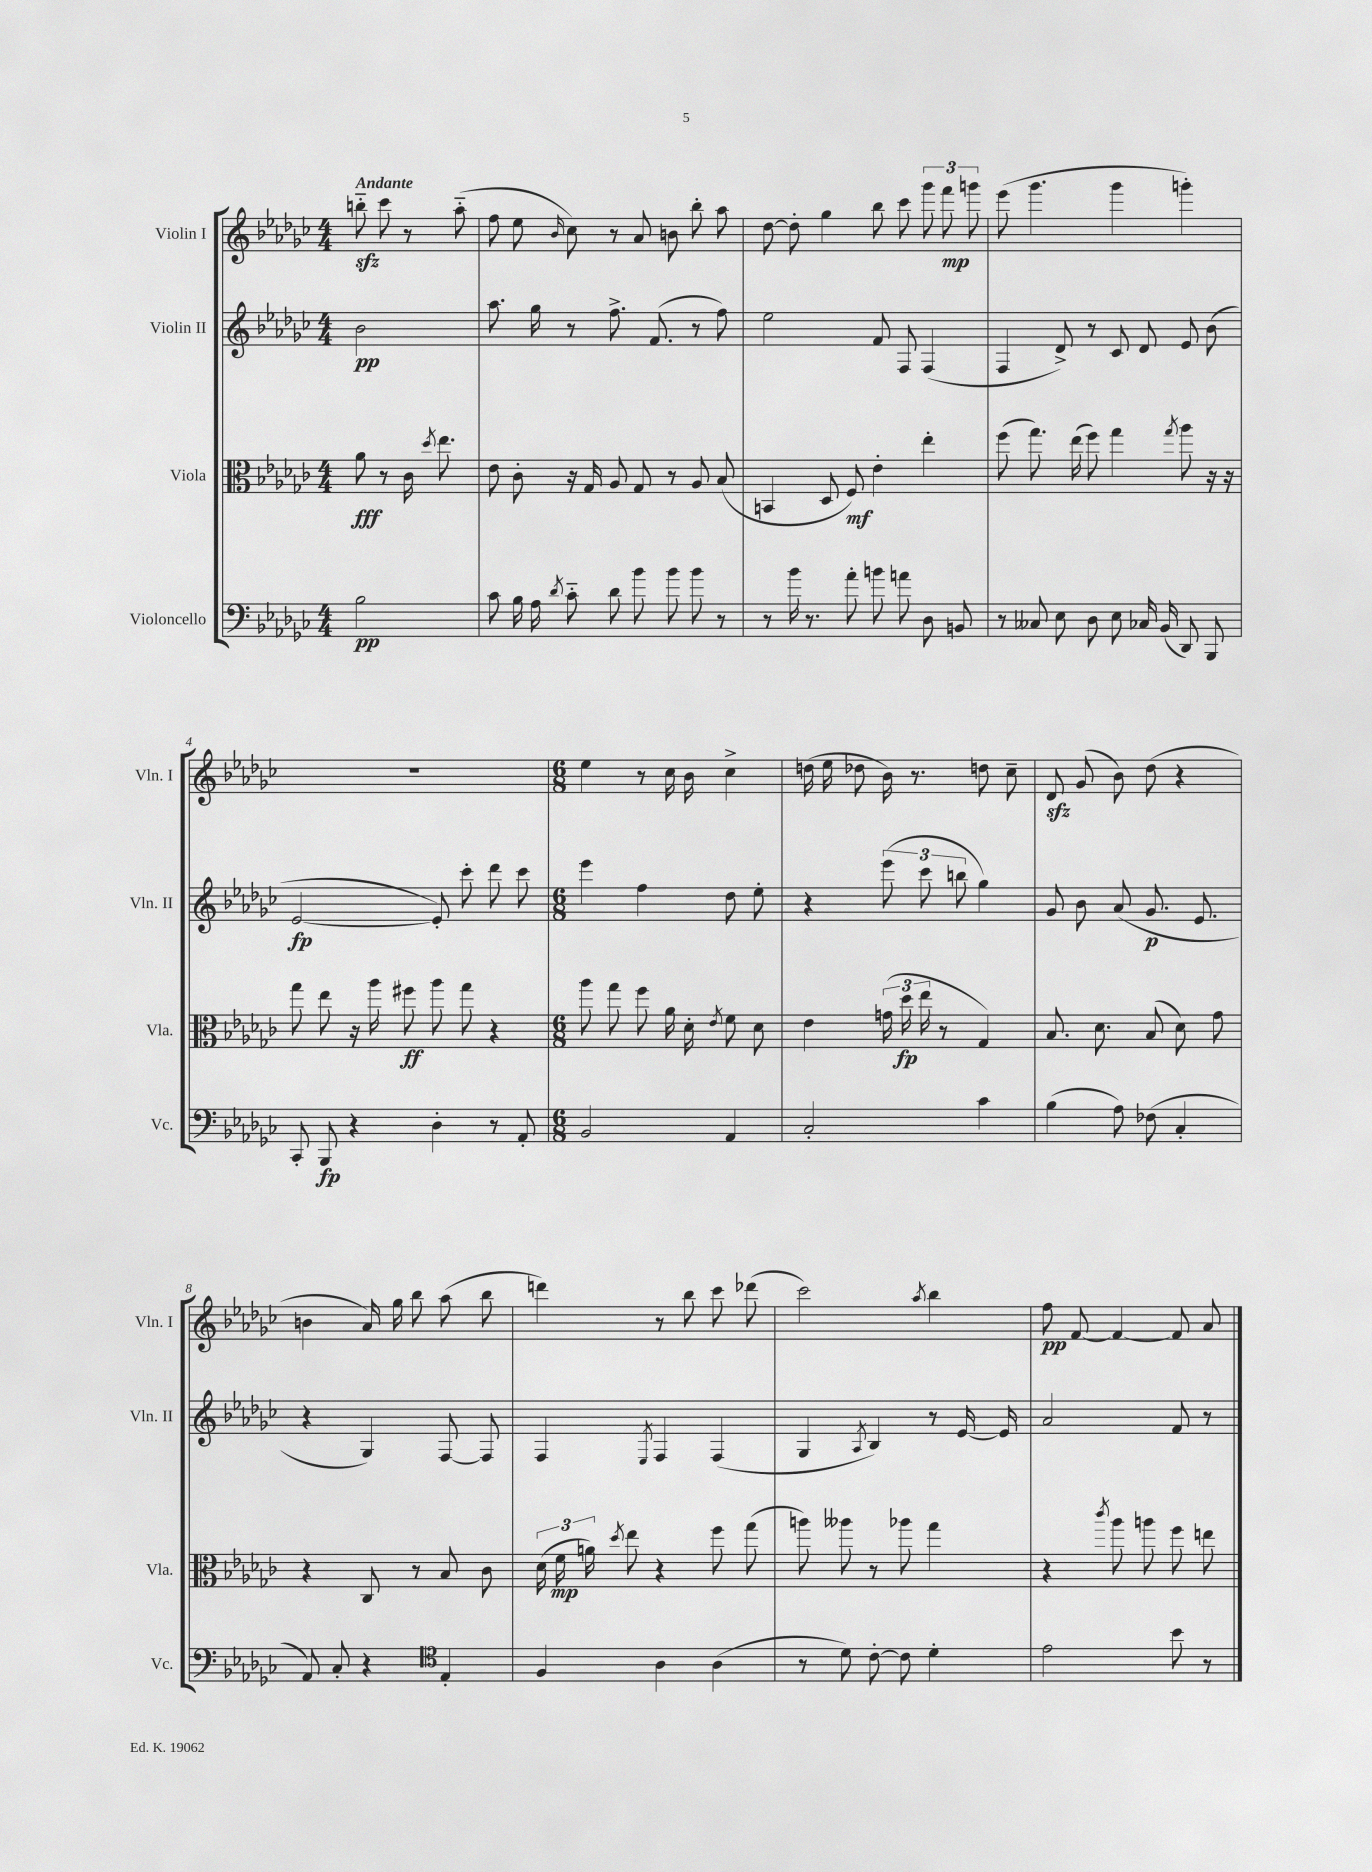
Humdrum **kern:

**kern	**dynam	**kern	**dynam	**kern	**dynam	**kern	**dynam
*part4	*part4	*part3	*part3	*part2	*part2	*part1	*part1
*staff4	*staff4	*staff3	*staff3	*staff2	*staff2	*staff1	*staff1
*I"Violoncello	*	*I"Viola	*	*I"Violin II	*	*I"Violin I	*
*I'Vc.	*	*I'Vla.	*	*I'Vln. II	*	*I'Vln. I	*
*clefF4	*	*clefC3	*	*clefG2	*	*clefG2	*
*k[b-e-a-d-g-c-]	*	*k[b-e-a-d-g-c-]	*	*k[b-e-a-d-g-c-]	*	*k[b-e-a-d-g-c-]	*
*M4/4	*	*M4/4	*	*M4/4	*	*M4/4	*
=	=	=	=	=	=	=	=
!	!	!	!	!	!	!LO:TX:a:B:t=Andante	!
2B-\	pp	8a-\	fff	2b-\	pp	8bbnzz\	.
.	.	8r	.	.	.	8ccc-\	.
.	.	16c-\	.	.	.	8r	.
.	.	8qdd-/	.	.	.	.	.
.	.	8.ee-\	.	.	.	.	.
.	.	.	.	.	.	(8aa-\	.
=1	=1	=1	=1	=1	=1	=1	=1
8c-\	.	8e-\	.	8.aa-\	.	8ff\	.
16B-\	.	8c-'\	.	.	.	8ee-\	.
16A-\	.	.	.	16gg-\	.	.	.
8qd-/	.	.	.	.	.	16qqb-/	.
8c-\	.	16r	.	8r	.	8cc-\)	.
.	.	16G-/	.	.	.	.	.
8d-\	.	8A-/	.	8.ff^\	.	8r	.
8b-\	.	8G-/	.	.	.	8a-/	.
.	.	.	.	(8.f/	.	.	.
8b-\	.	8r	.	.	.	8bn\	.
8b-\	.	8A-/	.	8r	.	8bb-'\	.
8r	.	(8B-/	.	8ff\)	.	8aa-\	.
=2	=2	=2	=2	=2	=2	=2	=2
8r	.	4BBn/	.	2ee-\	.	[8dd-\	.
16b-\	.	.	.	.	.	8dd-'\]	.
8.r	.	.	.	.	.	.	.
.	.	8D-/	.	.	.	4gg-\	.
8a-'\	.	8F/)	mf	.	.	.	.
8bn\	.	4e-'\	.	8f/	.	8bb-\	.
8an\	.	.	.	8F/	.	8ccc-\	.
8D-\	.	4ee-'\	.	(4F/	.	12ggg-\	.
.	.	.	.	.	.	12fff\	mp
8BBn/	.	.	.	.	.	.	.
.	.	.	.	.	.	12gggn\	.
=3	=3	=3	=3	=3	=3	=3	=3
8r	.	(8ff\	.	4F/	.	(8eee-\	.
8C--X/	.	8.gg-\)	.	.	.	4.ggg-\	.
8E-\	.	.	.	8d-^/)	.	.	.
.	.	(16ee-\	.	.	.	.	.
8D-\	.	8ff\)	.	8r	.	.	.
8E-\	.	4gg-\	.	8c-/	.	4ggg-\	.
16C-X/	.	.	.	8d-/	.	.	.
(16BB-/	.	.	.	.	.	.	.
.	.	8qgg-/	.	.	.	.	.
8DD-/)	.	8aa-\	.	8e-/	.	4gggn'\)	.
8BBB-/	.	16r	.	(8b-\	.	.	.
.	.	16r	.	.	.	.	.
!!LO:LB:g=z
=4	=4	=4	=4	=4	=4	=4	=4
8CC-'/	.	8gg-\	.	[2e-/	fp	1r	.
8BBB-/	fp	8ee-\	.	.	.	.	.
4r	.	16r	.	.	.	.	.
.	.	16aa-\	.	.	.	.	.
.	.	8ff#X\	ff	.	.	.	.
4D-'\	.	8aa-\	.	8e-'/])	.	.	.
.	.	8gg-\	.	8ccc-'\	.	.	.
8r	.	4r	.	8ddd-\	.	.	.
8AA-'/	.	.	.	8ccc-\	.	.	.
=5	=5	=5	=5	=5	=5	=5	=5
*M6/8	*	*M6/8	*	*M6/8	*	*M6/8	*
2BB-/	.	8aa-\	.	4eee-\	.	4ee-\	.
.	.	8gg-\	.	.	.	.	.
.	.	8ff\	.	4ff\	.	8r	.
.	.	16a-\	.	.	.	16cc-\	.
.	.	16d-'\	.	.	.	16b-\	.
.	.	8qe-/	.	.	.	.	.
4AA-/	.	8f\	.	8dd-\	.	4cc-^\	.
.	.	8d-\	.	8ee-'\	.	.	.
=6	=6	=6	=6	=6	=6	=6	=6
2C-'/	.	4e-\	.	4r	.	(16ddn\	.
.	.	.	.	.	.	16ee-\	.
.	.	.	.	.	.	8dd-X\	.
.	.	(24gn\	.	(12eee-\	.	16b-\)	.
.	.	24dd-\	fp	.	.	.	.
.	.	.	.	.	.	8.r	.
.	.	24ee-\	.	12ccc-\	.	.	.
.	.	8r	.	.	.	.	.
.	.	.	.	12bbn\	.	.	.
4c-\	.	4G-/)	.	4gg-\)	.	8ddn\	.
.	.	.	.	.	.	8cc-~\	.
=7	=7	=7	=7	=7	=7	=7	=7
(4B-\	.	8.B-/	.	8g-/	.	8d-zz/	.
.	.	.	.	8b-\	.	(8g-/	.
.	.	8.d-\	.	.	.	.	.
8A-\)	.	.	.	(8a-/	.	8b-\)	.
(8F-X\	.	(8B-/	.	8.g-/	p	(8dd-\	.
4C-'/	.	8d-\)	.	.	.	4r	.
.	.	.	.	8.e-/	.	.	.
.	.	8g-\	.	.	.	.	.
!!LO:LB:g=z
=8	=8	=8	=8	=8	=8	=8	=8
8AA-/)	.	4r	.	4r	.	4bn\	.
8C-'/	.	.	.	.	.	.	.
4r	.	8C-/	.	4G-/)	.	16a-/)	.
.	.	.	.	.	.	16gg-\	.
.	.	8r	.	.	.	8bb-\	.
*clefC4	*	*	*	*	*	*	*
4E-'/	.	8B-/	.	[8F/	.	(8aa-\	.
.	.	8c-\	.	8F/]	.	8bb-\	.
=9	=9	=9	=9	=9	=9	=9	=9
4F/	.	(24d-\	.	4F/	.	4dddn\)	.
.	.	24f\	mp	.	.	.	.
.	.	24an\)	.	.	.	.	.
.	.	8qdd-/	.	.	.	.	.
.	.	8ee-\	.	.	.	.	.
.	.	.	.	8qE-/	.	.	.
4A-\	.	4r	.	4F/	.	8r	.
.	.	.	.	.	.	8bb-\	.
(4A-\	.	8ff\	.	(4F/	.	8ccc-\	.
.	.	(8gg-\	.	.	.	(8ddd-X\	.
=10	=10	=10	=10	=10	=10	=10	=10
8r	.	8aan\)	.	4G-/	.	2ccc-\)	.
8d-\)	.	8aa--X\	.	.	.	.	.
.	.	.	.	8qA-/	.	.	.
[8c-'\	.	8r	.	4B-/)	.	.	.
8c-\]	.	8aa-X\	.	.	.	.	.
.	.	.	.	.	.	8qaa-/	.
4d-'\	.	4gg-\	.	8r	.	4bb-\	.
.	.	.	.	[16e-/	.	.	.
.	.	.	.	16e-/]	.	.	.
=11	=11	=11	=11	=11	=11	=11	=11
2e-\	.	4r	.	2a-/	.	8ff\	pp
.	.	.	.	.	.	[8f/	.
.	.	8qccc-/	.	.	.	.	.
.	.	8aa-\	.	.	.	4f/_	.
.	.	8aan\	.	.	.	.	.
8b-\	.	8ff\	.	8f/	.	8f/]	.
8r	.	8een\	.	8r	.	8a-/	.
==	==	==	==	==	==	==	==
*-	*-	*-	*-	*-	*-	*-	*-
